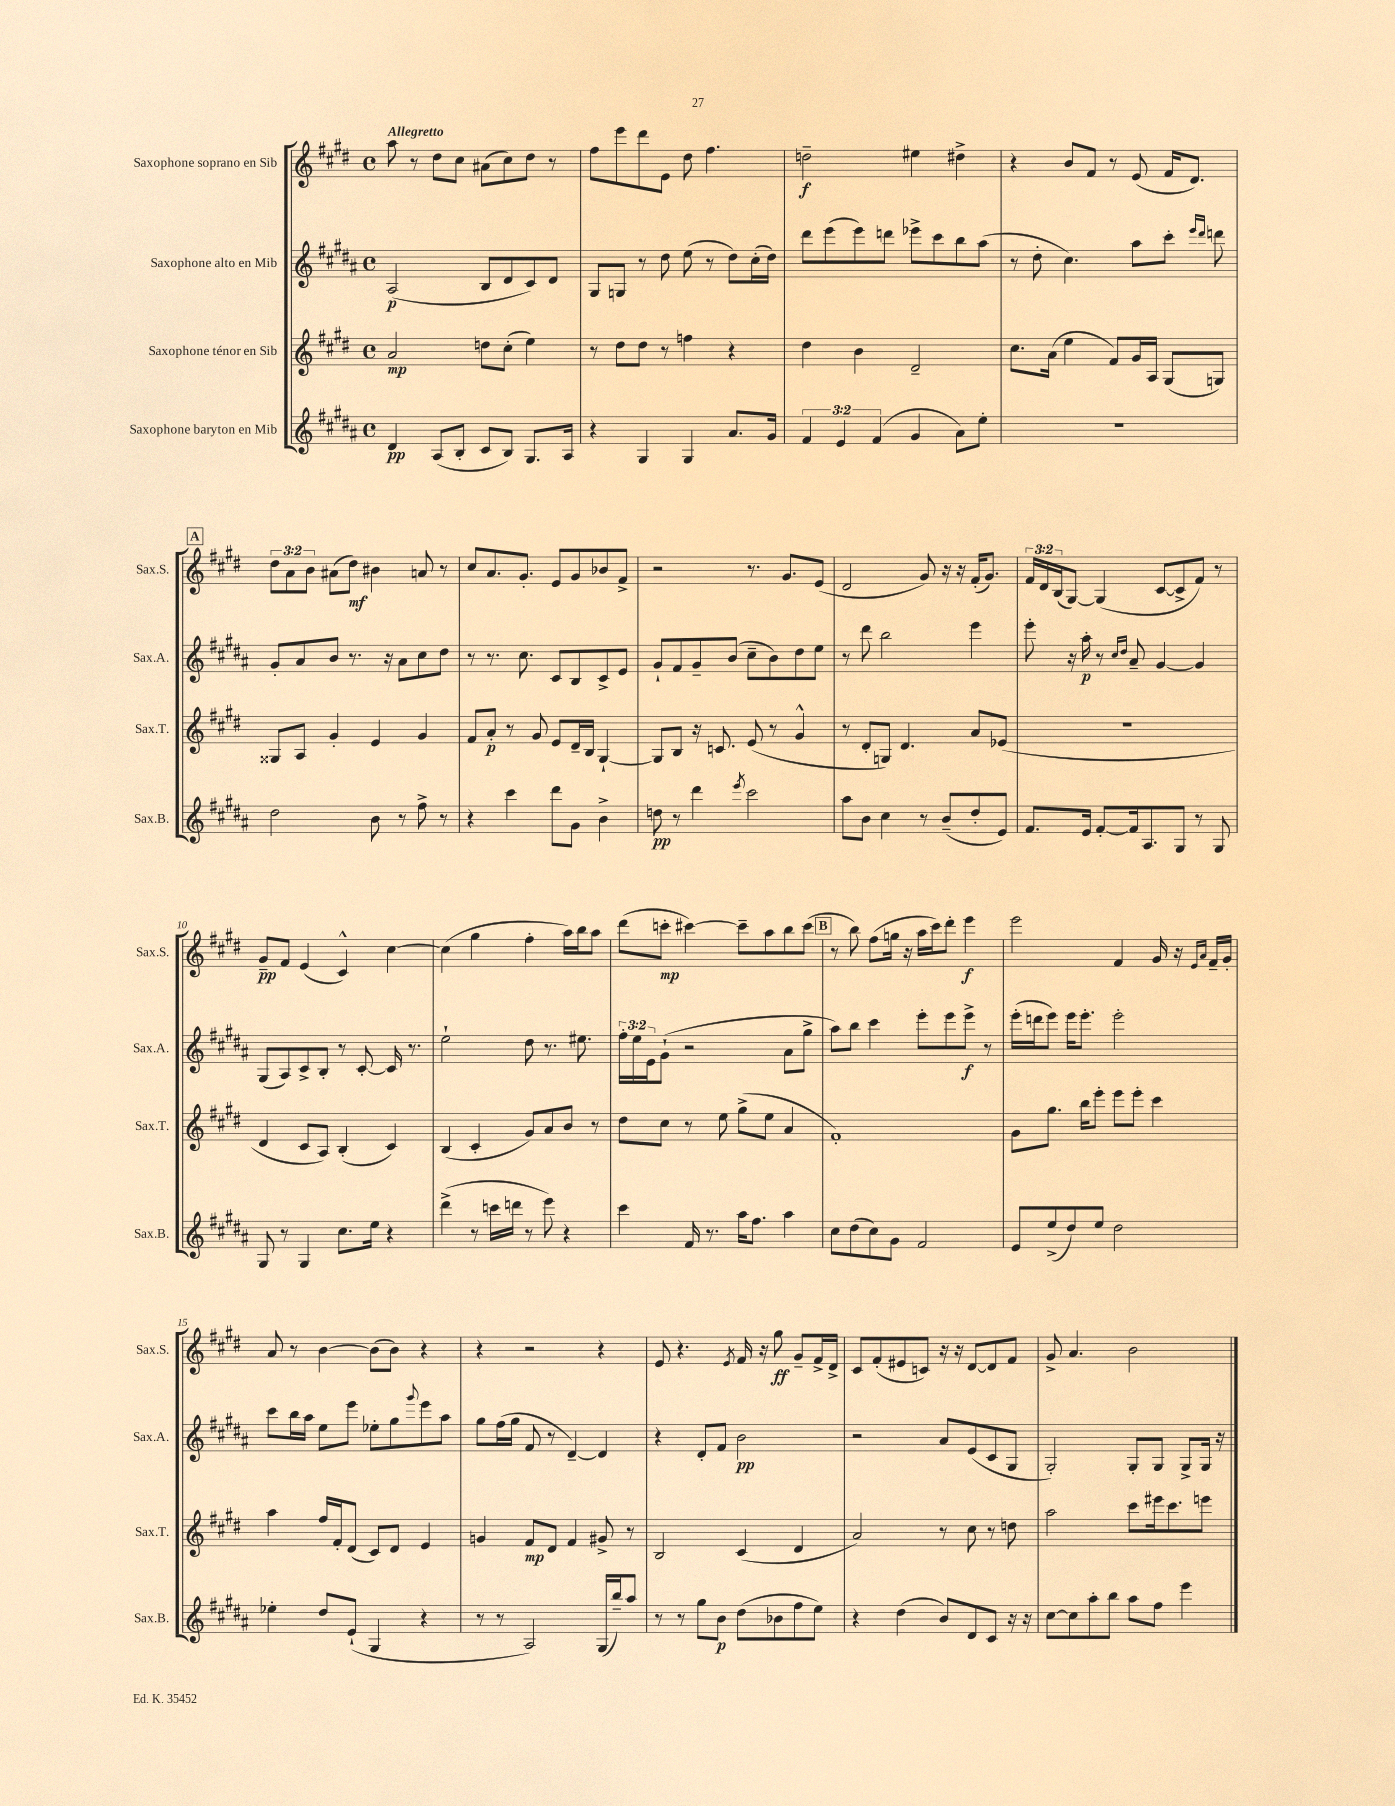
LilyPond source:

<<
\new StaffGroup <<
\new Staff = "s0" \with { instrumentName = "Saxophone soprano en Sib" shortInstrumentName = "Sax.S." } {
    \clef treble \key e \major \defaultTimeSignature \time 4/4 \override Staff.TupletNumber.text = #tuplet-number::calc-fraction-text \tempo "Allegretto"
    a''8 r8 dis''8 cis''8 ais'8( cis''8) dis''8 r8 |
    fis''8 e'''8 dis'''8 e'8 dis''8 fis''4. |
    d''2--\f eis''4 dis''4-> |
    r4 b'8 fis'8 r8 e'8( fis'16 dis'8.) |
    \mark \markup { \box "A" } \tuplet 3/2 { dis''8 a'8 b'8 } ais'8( dis''8\mf) bis'4 a'8 r8 |
    cis''8 a'8. gis'8.-. e'8 gis'8 bes'8 fis'8-> |
    r2 r8. gis'8. e'8( |
    dis'2 gis'8) r16 r16 fis'16-.( gis'8.) |
    \tuplet 3/2 { fis'16 dis'16 b16( } gis8~) gis4( cis'8~ cis'8-> fis'8) r8 |
    gis'8--\pp fis'8 e'4( cis'4-^) cis''4~ |
    cis''4( gis''4 fis''4-. a''16) b''16 a''8 |
    dis'''8( c'''8-.\mp cis'''4~) cis'''8-- a''8 b''8 cis'''8( |
    \mark \markup { \box "B" } r8 b''8) fis''8( g''16 r16 a''16 cis'''16) dis'''8-. e'''4\f |
    e'''2 fis'4 gis'16 r16 \grace { e'16 a'16 } fis'16-- gis'16-. |
    a'8 r8 b'4~ b'8( b'8) r4 |
    r4 r2 r4 |
    e'8 r4. \acciaccatura { e'8 } fis'16 r16 gis''8\ff gis'8-- fis'16-> dis'16-> |
    cis'8 fis'8-.( eis'8 c'8) r16 r16 dis'8~ dis'8 fis'8 |
    gis'8-> a'4. b'2 \bar "|." |
}
\new Staff = "s1" \with { instrumentName = "Saxophone alto en Mib" shortInstrumentName = "Sax.A." } {
    \clef treble \key b \major \defaultTimeSignature \time 4/4 \override Staff.TupletNumber.text = #tuplet-number::calc-fraction-text
    ais2\p( b8 dis'8 cis'8) dis'8 |
    gis8 g8 r8 dis''8 e''8( r8 dis''8) cis''16-.( dis''16) |
    dis'''8 e'''8( e'''8) d'''8 ees'''8-> cis'''8 b''8 ais''8( |
    r8 dis''8-. cis''4.) ais''8 cis'''8-. \grace { e'''16 dis'''16 } d'''8 |
    \mark \markup { \box "A" } gis'8-. ais'8 b'8 r8. r16 ais'8 cis''8 dis''8 |
    r8 r8. cis''8. cis'8 b8 cis'8-> e'8 |
    gis'8-! fis'8 gis'8-- b'8( cis''8-- b'8) dis''8 e''8 |
    r8 dis'''8 b''2 e'''4 |
    e'''8-. r16 ais''16-.\p r8 \grace { cis''16 dis''16 } ais'8-- gis'4~ gis'4 |
    gis8( ais8) cis'8-> b8-. r8 cis'8~-. cis'16 r8. |
    e''2-! dis''8 r8. eis''8. |
    \tuplet 3/2 { fis''16-. e''16 e'16 } gis'8-!( r2 ais'8 gis''8-> |
    \mark \markup { \box "B" } ais''8) b''8 cis'''4 e'''8-. e'''8 e'''8->\f r8 |
    e'''16-.( d'''16 e'''8) e'''16 e'''8.-. e'''2-. |
    cis'''8 b''16 ais''16 e''8 e'''8 ees''8-. gis''8 \appoggiatura { gis'''8 } e'''8 ais''8 |
    gis''8 fis''16( gis''16 fis'8 r8 dis'4~--) dis'4 |
    r4 dis'8-. fis'8 b'2\pp |
    r2 ais'8 e'8( cis'8 gis8 |
    gis2-.) gis8-. gis8 gis8-> gis16 r16 \bar "|." |
}
\new Staff = "s2" \with { instrumentName = "Saxophone ténor en Sib" shortInstrumentName = "Sax.T." } {
    \clef treble \key e \major \defaultTimeSignature \time 4/4
    a'2\mp d''8 cis''8-.( e''4) |
    r8 dis''8 dis''8 r8 f''4 r4 |
    dis''4 b'4 dis'2-- |
    cis''8. a'16( e''4 fis'8) gis'16 a16 gis8( g8) |
    \mark \markup { \box "A" } gisis8 a8 gis'4-. e'4 gis'4 |
    fis'8 a'8-.\p r8 gis'8 e'8 dis'16-- b16 gis4~-! |
    gis8 b8 r16 c'8. e'8( r8 gis'4-^ |
    r8 dis'8-. g8) dis'4. a'8 ees'8( |
    R1 |
    dis'4 cis'8 a8) b4-.( cis'4) |
    b4( cis'4-. gis'8) a'8 b'8 r8 |
    dis''8 cis''8 r8 e''8 gis''8->( e''8 a'4 |
    \mark \markup { \box "B" } fis'1-.) |
    gis'8 gis''8. b''16 e'''8-. e'''8 e'''8-. cis'''4 |
    a''4 fis''16 fis'16-. dis'8( cis'8) dis'8 e'4 |
    g'4 fis'8\mp dis'8 fis'4 gis'8-> r8 |
    b2 cis'4( dis'4 |
    a'2) r8 cis''8 r8 d''8 |
    a''2 cis'''8 eis'''16 cis'''8. e'''8 \bar "|." |
}
\new Staff = "s3" \with { instrumentName = "Saxophone baryton en Mib" shortInstrumentName = "Sax.B." } {
    \clef treble \key b \major \defaultTimeSignature \time 4/4 \override Staff.TupletNumber.text = #tuplet-number::calc-fraction-text
    dis'4\pp ais8( b8-. cis'8 b8) gis8. ais16 |
    r4 gis4 gis4 ais'8. gis'16 |
    \tuplet 3/2 { fis'4 e'4 fis'4( } gis'4 ais'8) e''8-. |
    R1 |
    \mark \markup { \box "A" } dis''2 b'8 r8 fis''8-> r8 |
    r4 cis'''4 dis'''8 gis'8 b'4-> |
    d''8\pp r8 dis'''4 \acciaccatura { e'''8 } cis'''2 |
    ais''8 b'8 cis''4 r8 b'8--( dis''8-. e'8) |
    fis'8. e'16 fis'8~-. fis'16 ais8. gis8 r8 gis8 |
    gis8 r8 gis4 cis''8. e''16 r4 |
    dis'''4->( r8 c'''16 d'''16 r8 e'''8) r4 |
    cis'''4 fis'16 r8. ais''16 fis''8. ais''4 |
    \mark \markup { \box "B" } cis''8 dis''8( cis''8) gis'8 fis'2 |
    e'8 e''8->( dis''8) e''8 dis''2 |
    ees''4-. dis''8 e'8-!( gis4 r4 |
    r8 r8 ais2) gis16( b''16--) ais''8 |
    r8 r8 gis''8 b'8\p dis''8( bes'8 fis''8 e''8) |
    r4 dis''4( b'8) dis'8 cis'8 r16 r16 |
    cis''8~ cis''8 ais''8-. b''8 ais''8 fis''8 e'''4 \bar "|." |
}
>>
>>
